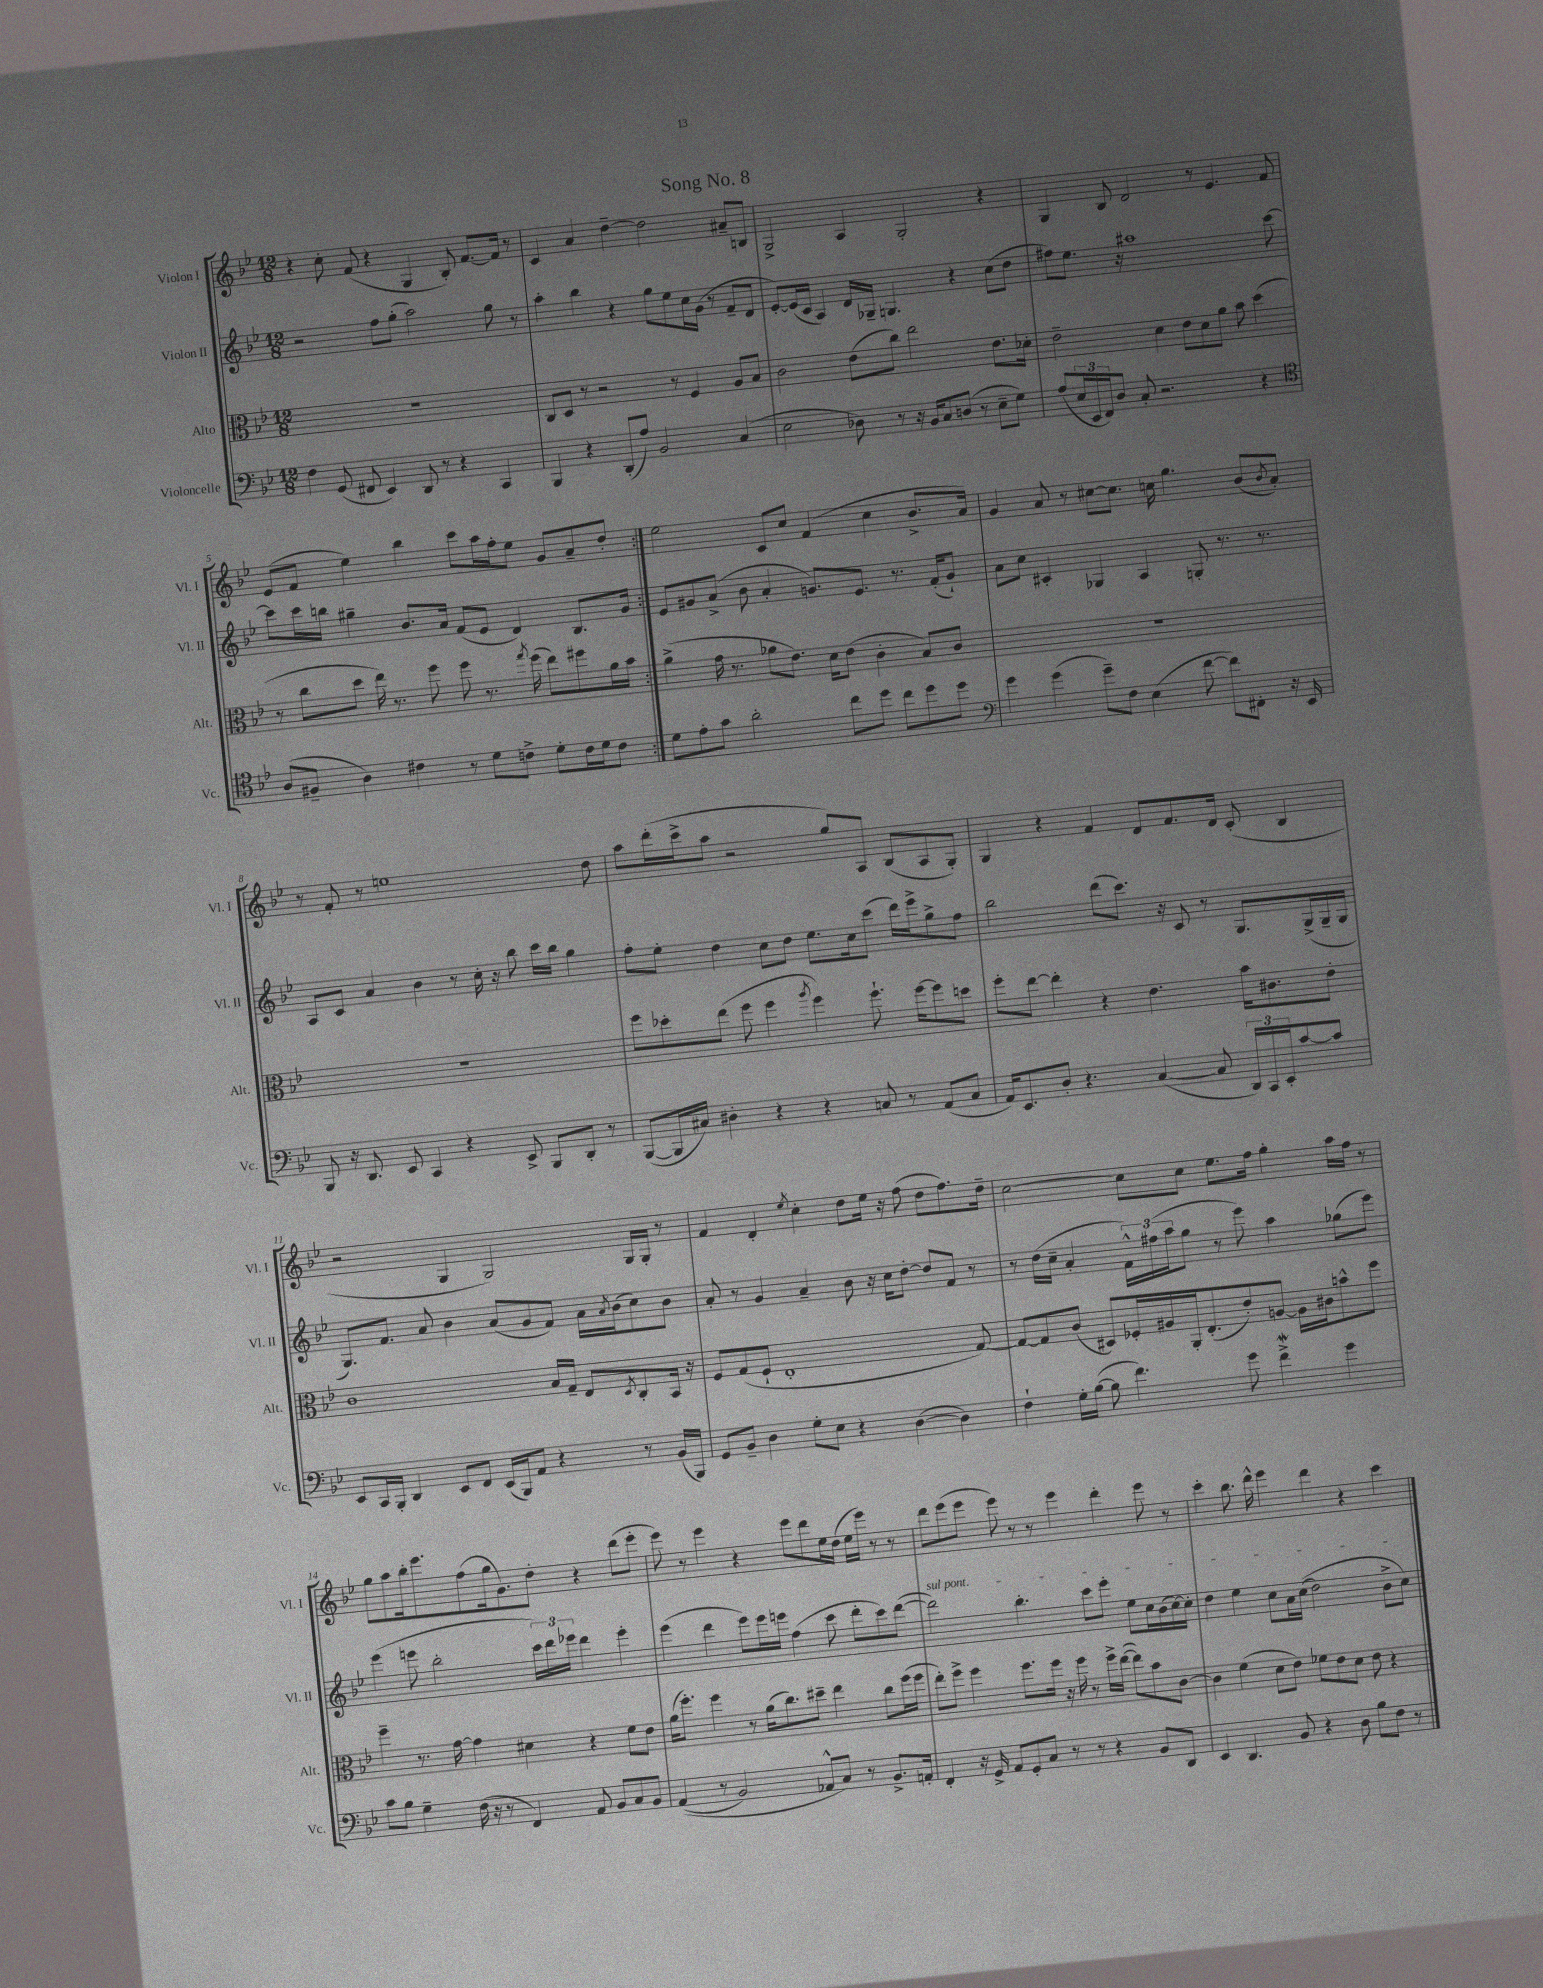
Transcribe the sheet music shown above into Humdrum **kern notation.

**kern	**kern	**kern	**kern
*staff4	*staff3	*staff2	*staff1
*clefF4	*clefC3	*clefG2	*clefG2
*k[b-e-]	*k[b-e-]	*k[b-e-]	*k[b-e-]
*M12/8	*M12/8	*M12/8	*M12/8
4F	1.r	2r	4r
(8GG	.	.	8cc'
8FF#	.	.	(8f
4EE-)	.	8ff	4r
.	.	(8gg'	.
8DD	.	2aa)	4G
8r	.	.	.
4r	.	.	8B-')
.	.	.	[8.f
4CC	.	8gg	.
.	.	.	16f]
.	.	8r	8r
=	=	=	=
4BBB-	8C	4aa'	4c
.	8D	.	.
4r	8r	4bb-	4a
.	2r	.	.
(8DD'	.	4r	[4dd~
8A)	.	.	.
2BB-	.	8gg	2dd]
.	8r	8ee-	.
.	4F	16cc	.
.	.	(16g	.
.	.	8r	.
(4C	8A	8f~	8a#~
.	8B-	8d	8B
=	=	=	=
2E-	2c	[8e-')	2G^
.	.	(16e-]	.
.	.	16c	.
.	.	4A)	.
8D-)	(8e-	16d	4A
.	.	16G-~	.
8r	8cc)	4.G	.
16r	2ee-	.	2G'
16BB-	.	.	.
8C	.	.	.
(8D	.	4r	.
8r	.	.	.
8E-~	8.e-	(8cc	4r
8G)	.	8dd	.
.	16d-'	.	.
=	=	=	=
(8A	2e-~	8ff#)	4G
24E-	.	8.ee-	.
24EE-	.	.	.
24FF)	.	.	.
8D	.	.	8B-
.	.	16r	.
8C'	.	1aa#	2d
2.r	4d	.	.
.	8e-	.	.
.	8d	.	8r
.	8a	.	4.e-
.	8b-	.	.
4r	(4dd	.	.
.	.	[8ccc	8f
=	=	=	=
*clefC4	*	*	*
(8A	8r	8ccc]	(8e-
8F#~	8cc	16ccc	8f
.	.	16bb	.
4A)	8dd	4gg#~	4ee-)
.	16ee-)	.	.
.	8.r	.	.
4c#	.	8.b-	4bb-
.	8ff	.	.
.	.	16a	.
8r	8ff	(8f	8ccc
8d	8.r	8e-	16aa
.	.	.	16ff'
8c^	.	4d)	8ee-
.	8qgg	.	.
.	(16ff	.	.
8d'	8ee-)	.	8g
16c	8ff#	8.B-	8a~
16d	.	.	.
8c	16a	.	8dd'
.	16b-	16g	.
=:|!	=:|!	=:|!	=:|!
8d	(4a^	8e-	2ee-
8e-'	.	8g#	.
8g	16g	(8a^	.
.	8.r	.	.
2a'	.	8b-	.
.	8a-	4a'	8c
.	8.e-)	.	8cc
.	.	8.g)	(4f
.	16d	.	.
8cc	(8e-	.	.
.	.	8.e-	.
8dd	4c'	.	4cc
8cc	.	8.r	.
8dd	8B-)	.	8.b-^
.	.	(16f'	.
8dd	8c	8g`)	.
.	.	.	16a)
=	=	=	=
*clefF4	*	*	*
4g	1.r	8a	4g
.	.	8cc	.
(4g	.	4c#'	8a
.	.	.	8r
8g~)	.	4G-	[8cc#
8F	.	.	8.cc#]
(4E-	.	4A	.
.	.	.	16cc
.	.	.	4.gg
[8f	.	8G'	.
8f])	.	8.r	.
8FF#'	.	.	(8b-
.	.	8.r	.
.	.	.	8qb-
16r	.	.	8a')
16EE-	.	.	.
=	=	=	=
8BBB-	1.r	8A	8r
16r	.	8c	8f'
8.DD	.	.	.
.	.	4a	8r
8EE-	.	.	1ee
4CC	.	4b-	.
4r	.	8r	.
.	.	16cc'	.
.	.	16r	.
8EE-^	.	8bb-	.
8BBB-	.	16ccc	.
.	.	16bb-	.
8DD'	.	4gg	.
8r	.	.	8dd
=	=	=	=
([8BBB-	8ff	8ff'	8aa
16BBB-]	8dd-'	8ee-'	(16ddd'
16C#)	.	.	16ccc^
4D#'	(8ee-	4dd	8aa
.	8ff	.	2r
4r	4ff	8cc	.
.	.	8dd	.
.	8qaa	.	.
4r	4ff)	8.ee-	.
.	.	.	8gg)
.	.	16cc	.
8C	8.ff`	(8ccc	8A
8r	.	16ddd)	(8B-
.	[16ff	16eee-^	.
(8AA	8ff]	8gg^	8A
8C	8dd	8ff	8G')
=	=	=	=
16AA)	8ff'	2bb-	4G
8.EE-	.	.	.
.	[8ee-	.	.
8D'	4ee-']	.	4r
4.r	.	.	.
.	4r	(8ddd	4f
.	.	8.ccc)	.
([4C	4.e-	.	8d
.	.	16r	.
.	.	8c	8.f
8C]	.	8r	.
.	.	.	16d
24DD)	16b-	8.G	(8c'
24CC	.	.	.
.	8.c#	.	.
24EE-'	.	.	.
[8c	.	.	4B-
.	.	(16G^	.
8c]	8e-'	16G~	.
.	.	16G	.
=	=	=	=
8EE-	1c	8.G)	2r
16CC	.	.	.
16BBB-'	.	8.f	.
4DD	.	.	.
.	.	8a	.
8EE-	.	4b-	4G
8FF	.	.	.
(16EE-	.	(8a	2G)
16BBB-)	.	.	.
8AA	.	8g	.
4r	16B-	8f)	.
.	16G~	.	.
.	8E-	16a	.
.	.	8qa	.
.	.	(16b-	.
.	8qD	.	.
8r	8C'	8cc)	16G
.	.	.	16G'
(16BB-	16BB-	8b-	8r
16BBB-)	16r	.	.
=	=	=	=
8GG	8F	8a'	4f
8BB-~	(8G	8r	.
4D	8F`	4g	4d'
.	1E-'	.	.
.	.	.	8qee-
8G'	.	4a~	4cc'
8E-	.	.	.
4r	.	8b-	8dd
.	.	16r	16ee-
.	.	16cc	16r
([4D	.	[8dd'	(8ff
.	.	8dd]	8dd
4D])	.	8f	8.ff)
.	[8G)	8r	.
.	.	.	16dd~
=	=	=	=
4F`	8G_	8r	[2cc
.	8G]	(16dd	.
.	.	16cc~	.
16G'	(8c	4a'	.
([16B-	.	.	.
8B-]	8D#)	.	.
4.f)	16F-'	24f^^)	8cc]
.	.	(24ff#	.
.	16A#	.	.
.	.	24aa	.
.	16AA'	8gg	8cc
.	(8.E-'	.	.
.	.	8r	8.ee-
8g	8e-')	8eee-)	.
.	.	.	16ff
4f^	[8A	4aa	4gg'
.	16A]	.	.
.	16c#	.	.
4g	8b^^	(8gg-	16aa
.	.	.	16ff
.	8ff	8eee-)	8r
=	=	=	=
8c	4ff~	(4eee-	8gg
8B-	.	.	8aa
4G~	8.r	8eee	16bb-'
.	.	.	8.eee-
.	.	2bb-'	.
.	[16g	.	.
(16F	4g]	.	(8ff
16r	.	.	.
8r	.	.	16gg
.	.	.	8.g)
4FF)	4d#	.	.
.	.	24ccc)	8dd'
.	.	24ddd	.
.	.	24eee-	.
8AA	4r	4ddd	4r
8BB-	.	.	.
8C	8f	4eee-'	(8ddd
8BB-	8e-	.	8eee-'
=	=	=	=
&((4AA	(16a	(4eee-	8eee-)
.	8.ff')	.	.
.	.	.	8r
8r	4ff	4ddd	4eee-
2BB-)	.	.	.
.	8r	8eee-)	4r
.	(16a	16eee-	.
.	8.cc)	16eee	.
.	.	(4ff	8eee-
8AA-^^	8dd#~	.	8ddd
8C&)	4ee-	8ccc	16ee-
.	.	.	(16dd
8r	.	8ddd'	16ee-
.	.	.	16eee-)
8.BB-^	8cc	8ccc)	8r
.	(16ff	([8ddd	8r
16AA'	16ff	.	.
=	=	=	=
4FF'	8ee-')	2ddd])	8ddd
.	8ff^	.	(8eee-
16r	4ff	.	8eee-
16GG^	.	.	.
8AA	.	.	8eee-)
8GG'	8.ff	4.bb-'	8r
8C	.	.	8r
.	16ff	.	.
8r	16r	.	4eee-
.	16ff	.	.
8r	8r	8ccc	.
4r	16ff^	8eee-'	4ddd'
.	([16ee-	.	.
.	8ee-])	8ee-	.
8BB-	8b-	16cc	8eee-
.	.	(16b-	.
8DD	[8c	[16cc)	8r
.	.	16cc']	.
=	=	=	=
4EE-	4c]	4dd	4ccc'
4.DD	(4f	4ee-	8.bb-
.	.	.	16ddd^^
.	8d	8cc	4eee-
8BB-	8e-)	16a	.
.	.	&((16cc	.
4r	8f-	2dd)	4ddd
.	8e-	.	.
8D	8d	.	4r
8B-	8e-	.	.
8F	4r	8b-^	4ccc
8r	.	8cc&)	.
==	==	==	==
*-	*-	*-	*-
